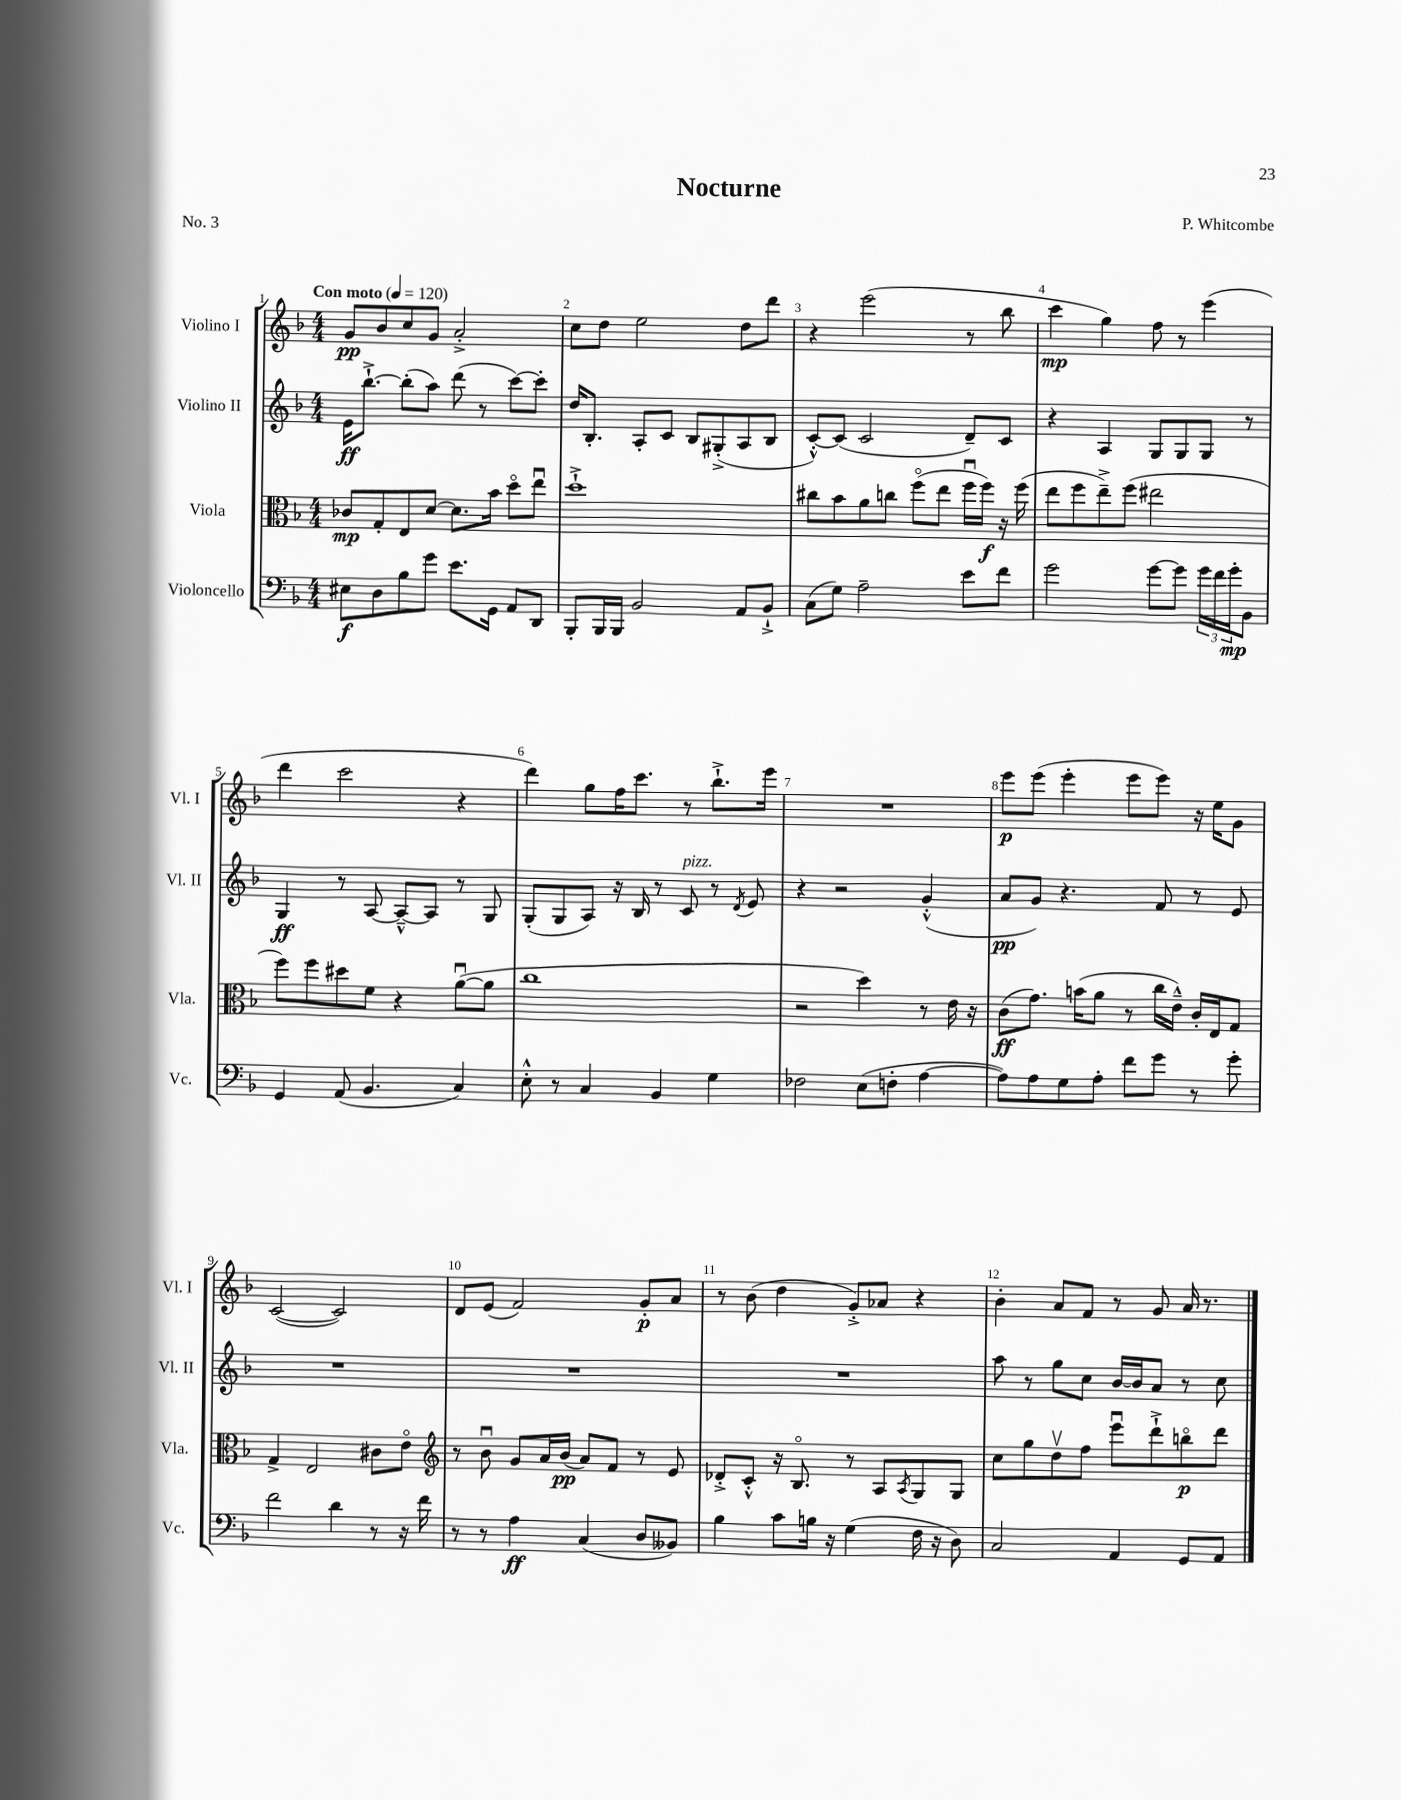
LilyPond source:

\header { title = "Nocturne" composer = "P. Whitcombe" piece = "No. 3" }
<<
\new StaffGroup <<
\new Staff = "s0" \with { instrumentName = "Violino I" shortInstrumentName = "Vl. I" } {
    \clef treble \key f \major \numericTimeSignature \time 4/4 \tempo "Con moto" 4 = 120
    g'8\pp bes'8 c''8 g'8 a'2-.-> |
    c''8 d''8 e''2 d''8 d'''8 |
    r4 e'''2( r8 bes''8 |
    c'''4\mp g''4) f''8 r8 e'''4( |
    d'''4 c'''2 r4 |
    d'''4) g''8 f''16 c'''8. r8 bes''8.-!-> e'''16 |
    R1 |
    e'''8\p e'''8( e'''4-. e'''8 e'''8) r16 e''16 g'8 |
    c'2~( c'2) |
    d'8 e'8( f'2) g'8-.\p a'8 |
    r8 bes'8( d''4 g'8-.->) aes'8 r4 |
    bes'4-. a'8 f'8 r8 g'8 a'16 r8. \bar "|." |
}
\new Staff = "s1" \with { instrumentName = "Violino II" shortInstrumentName = "Vl. II" } {
    \clef treble \key f \major \numericTimeSignature \time 4/4
    e'16\ff bes''8.~-!-> bes''8-.( a''8) d'''8( r8 c'''8~) c'''8-. |
    d''16 bes8.-. a8-. c'8 bes8 gis8-.->( a8 bes8 |
    c'8~-.-^) c'8( c'2 d'8--) c'8 |
    r4 a4 g8 g8 g8 r8 |
    g4\ff r8 a8~ a8~---^ a8 r8 g8 |
    g8-.( g8 a8) r16 bes16 r8 c'8^\markup { \italic "pizz." } r8 \acciaccatura { d'8 } e'8 |
    r4 r2 g'4-.-^( |
    a'8\pp g'8) r4. f'8 r8 e'8 |
    R1 |
    R1 |
    R1 |
    a''8 r8 g''8 c''8 bes'16~ bes'16 a'8 r8 c''8 \bar "|." |
}
\new Staff = "s2" \with { instrumentName = "Viola" shortInstrumentName = "Vla." } {
    \clef alto \key f \major \numericTimeSignature \time 4/4
    ces'8\mp g8-. e8 d'8~ d'8. bes'16 d''8\flageolet e''8\downbow |
    d''1-!-> |
    cis''8 bes'8 a'8 c''8 f''8\flageolet( e''8 f''16\downbow f''16\f) r16 f''16( |
    e''8 f''8 e''8--->) f''8( eis''2 |
    f''8) f''8 dis''8 f'8 r4 a'8~\downbow( a'8 |
    c''1 |
    r2 d''4) r8 e'16 r16 |
    c'8\ff( g'8.) b'16( a'8 r8 c''16 e'16---^) c'16-. e16 g8 |
    g4-> e2 cis'8 e'8\flageolet |
    \clef treble r8 bes'8\downbow g'8 a'16 bes'16\pp( a'8) f'8 r8 e'8 |
    des'8-.-> c'8-.-^ r16 bes8.\flageolet r8 a8 \acciaccatura { a8 } g8 g8 |
    c''8 g''8 d''8\upbow f''8 e'''8\downbow d'''8-!-> b''8\flageolet\p d'''8 \bar "|." |
}
\new Staff = "s3" \with { instrumentName = "Violoncello" shortInstrumentName = "Vc." } {
    \clef bass \key f \major \numericTimeSignature \time 4/4
    eis8\f d8 bes8 g'8 e'8. g,16 a,8 d,8 |
    bes,,8-. bes,,16 bes,,16 bes,2 a,8 bes,8-!-> |
    c8( g8) a2-- e'8 f'8 |
    g'2 g'8~ g'8 \tuplet 3/2 { g'16 f'16 g'16-.\mp } bes,8 |
    g,4 a,8( bes,4. c4) |
    e8-.-^ r8 c4 bes,4 g4 |
    fes2 e8( f8-. a4~ |
    a8) a8 g8 a8-. f'8 g'8 r8 g'8-. |
    f'2 d'4 r8 r16 f'16 |
    r8 r8 a4\ff c4( d8 beses,8) |
    bes4 c'8 b16 r16 g4( f16 r16 d8) |
    c2 a,4 g,8 a,8 \bar "|." |
}
>>
>>
\layout { \context { \Score \override BarNumber.break-visibility = ##(#f #t #t) barNumberVisibility = #all-bar-numbers-visible } }
